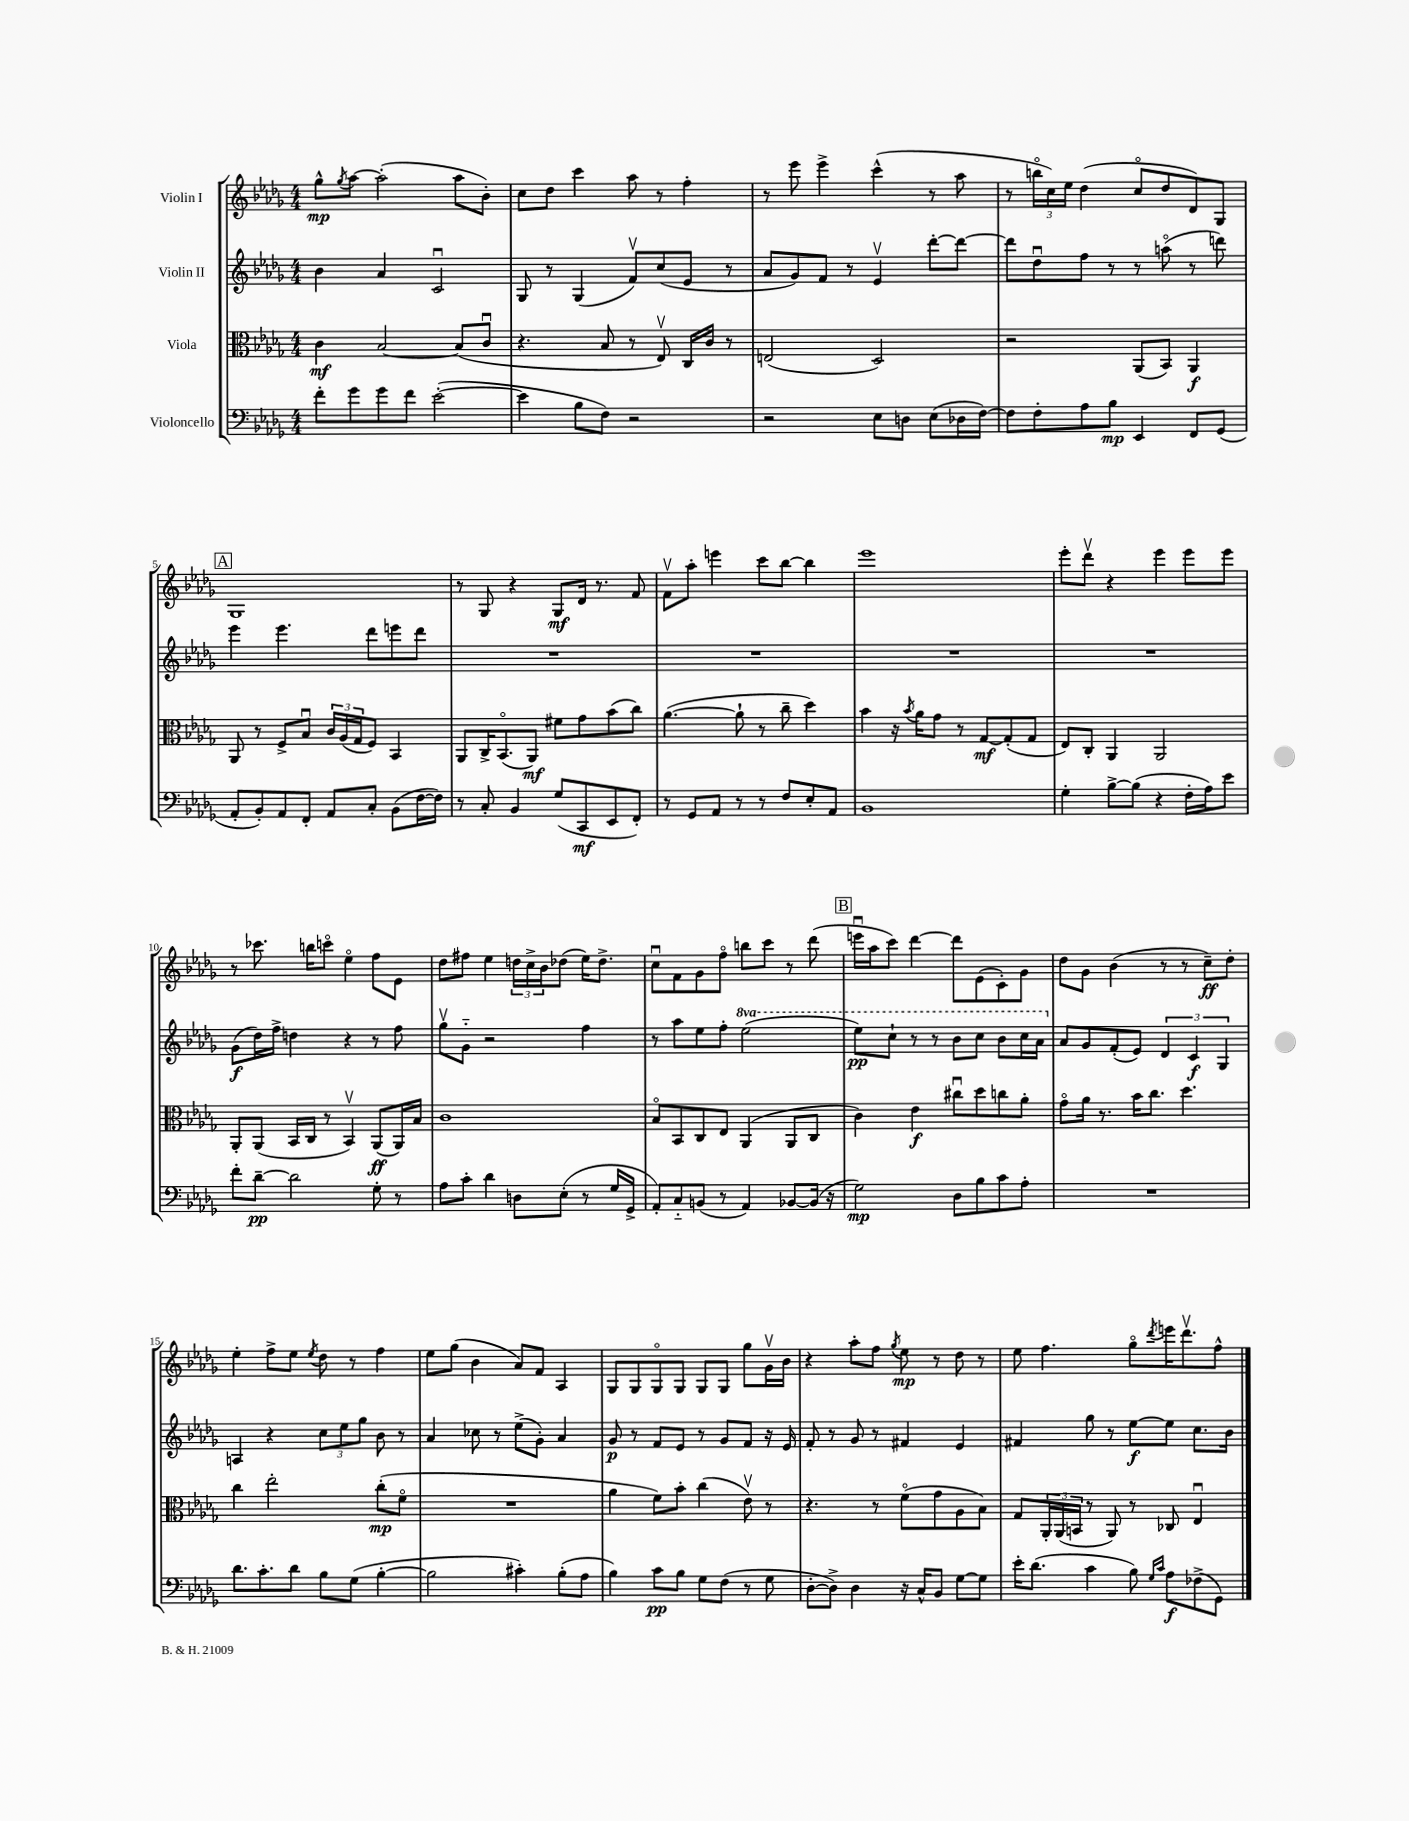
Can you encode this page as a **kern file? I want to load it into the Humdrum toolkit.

**kern	**kern	**kern	**kern
*staff4	*staff3	*staff2	*staff1
*clefF4	*clefC3	*clefG2	*clefG2
*k[b-e-a-d-g-]	*k[b-e-a-d-g-]	*k[b-e-a-d-g-]	*k[b-e-a-d-g-]
*M4/4	*M4/4	*M4/4	*M4/4
8f'\L	4c\	4b-\	8gg-^^\L
.	.	.	8qgg-/
8g-\	.	.	[8aa-\J
8g-\	[2B-/	4a-/	(2aa-'\]
8f\J	.	.	.
([2e-'\	.	2cu/	.
.	(8B-/]L	.	8aa-\L
.	8cu/J	.	8b-'\J)
=	=	=	=
4e-\]	4.r	8G-/	8cc\L
.	.	8r	8dd-\J
8B-\L	.	(4G-/	4ccc\
8F\J)	8B-/	.	.
2r	8r	8fv/L)	8aa-\
.	8E-v/)	(8cc/	8r
.	16C/LL	8e-/J	4ff'\
.	16c/JJ	.	.
.	8r	8r	.
=	=	=	=
2r	(2E/	8a-/L	8r
.	.	8g-/)	8eee-\
.	.	8f/J	4eee-^\
.	.	8r	.
8E-\L	2D-/)	4e-v/	(4ccc^^\
8D\J	.	.	.
(8E-\L	.	[8ddd-'\L	8r
16D-\L	.	8ddd-\_J	8aa-\
[16F\JJ)	.	.	.
=	=	=	=
8F\]L	2r	8ddd-\]L	8r
8F'\	.	8dd-u\	24bbo\LL
.	.	.	24cc\)
.	.	.	24ee-\JJ
8A-\	.	8ff\J	(4dd-\
8B-\J	.	8r	.
4EE-/	(8AA-/L	8r	8cco/L
.	8BB-/J)	(8aao\	8dd-/
8FF/L	4AA-/	8r	8d-/)
(8GG-/J	.	8ddd\)	8G-/J
=	=	=	=
8AA-'/L	8AA-/	4eee-\	1G-
8BB-'/)	8r	.	.
8AA-/	8F^/L	4.eee-\	.
8FF'/J	8B-u/J	.	.
8AA-/L	24c/LL	.	.
.	(24A-/	.	.
.	24G-/J	.	.
8C'/J	8F/J)	8ddd-\L	.
(8BB-\L	4BB-/	8eee\	.
[16F\L	.	8ddd-\J	.
16F\]JJ)	.	.	.
=	=	=	=
8r	8AA-/L	1r	8r
8C'/	16C^/K	.	8G-/
.	(8.BB-o/	.	.
4BB-/	.	.	4r
.	8AA-/J)	.	.
(8G-/L	8f#\L	.	8G-/L
8CC/	8g-\	.	16d-/Jk
.	.	.	8.r
8EE-/	(8b-\	.	.
8FF'/J)	8cc\J)	.	8f/
=	=	=	=
8r	([4.a-\	1r	8fv\L
8GG-/L	.	.	8aa-'\J
8AA-/J	.	.	4eee\
8r	8a-`\]	.	.
8r	8r	.	8ccc\L
8F/L	8cc~\	.	[8bb-\J
8E-'/	4dd-\)	.	4bb-\]
8AA-/J	.	.	.
=	=	=	=
1BB-	4b-\	1r	1eee-
.	16r	.	.
.	8qb-/	.	.
.	16a-\LK	.	.
.	8g-\J	.	.
.	8r	.	.
.	[8G-/L	.	.
.	(8G-'/]	.	.
.	8G-/J	.	.
=	=	=	=
4G-'\	8E-/L)	1r	8eee-'\L
.	8C'/J	.	8ddd-v\J
[8B-^\L	4AA-/	.	4r
(8B-\]J	.	.	.
4r	2AA-/	.	4eee-\
16F'\LL	.	.	8eee-\L
16A-\J)	.	.	.
8e-\J	.	.	8eee-\J
=	=	=	=
8f'\L	8AA-'/L	(8g-\L	8r
[8d-~\J	(8AA-/J	16dd-\L)	8.ccc-\
.	.	16ff^\JJ	.
2d-\]	16BB-/LL	4dd\	.
.	16C/JJ	.	16bb\LK
.	8r	.	8ccco\J
.	4BB-v/)	4r	4ee-o\
8G-'\	(8AA-/L	8r	8ff\L
8r	16AA-/L)	8ff\	8e-\J
.	16B-/JJ	.	.
=	=	=	=
8A-\L	1c	8gg-v\L	8dd-\L
8c'\J	.	8g-'~\J	8ff#\J
4d-\	.	2r	4ee-\
8D\L	.	.	24dd\LL
.	.	.	24cc^\
.	.	.	24b-\J
(8E-'\J	.	.	(8dd-\J
8r	.	4ff\	16ee-\LK)
.	.	.	8.dd-^\J
16G-/LL	.	.	.
16GG-^/JJ	.	.	.
=	=	=	=
8AA-'/L)	8B-o/L	8r	8ccu\L
8C'~/	8BB-/	8aa-\L	8f\
(8BB/J	8C/	8ee-\	8g-\
8r	8E-/J	8ff'\J	8ffo\J
4AA-/)	(4AA-/	(2eee-\	8bb\L
.	.	.	8ccc\J
[8BB-/L	8AA-/L	.	8r
(16BB-/]Jk	8C/J	.	(8ddd-\
16r	.	.	.
=	=	=	=
2G-\)	4c\)	8eee-\L)	16eeeu\LL
.	.	.	16aa-\J
.	.	8ccc`\J	8ccc\J)
.	4e-\	8r	[4ddd-\
.	.	8r	.
8D-\L	8cc#u\L	8bb-\L	8ddd-\]L
8B-\	8dd-\	8ccc\J	(8e-\
8c\	8cc\	8bb-\L	8c'\)
8A-'\J	8a-'\J	16ccc\L	8g-\J
.	.	16aa-\JJ	.
=	=	=	=
1r	8g-o\L	8a-/L	8dd-\L
.	16a-\Jk	8g-/	8g-\J
.	8.r	.	.
.	.	(8f'/	(4b-\
.	16b-\LK	8e-/J)	.
.	8.cc\J	.	.
.	.	6d-/	8r
.	4.dd-\	.	8r
.	.	6c/	.
.	.	.	8cc~\L)
.	.	6G-/	.
.	.	.	8dd-'\J
=	=	=	=
8.d-\L	4cc\	4A/	4ee-'\
8.c'\	.	.	.
.	2ee-'\	4r	8ff^\L
8d-\J	.	.	8ee-\J
.	.	.	8qee-/
8B-\L	.	12cc\L	8dd-\
.	.	12ee-\	.
(8G-\J	.	.	8r
.	.	12gg-\J	.
[4B-'\	(8cc'\L	8b-\	4ff\
.	8fo\J	8r	.
=	=	=	=
2B-\]	1r	4a-/	8ee-\L
.	.	.	(8gg-\J
.	.	8cc-\	4b-\
.	.	8r	.
4c#'\)	.	(8ee-^\L	8a-/L)
.	.	8g-'\J)	8f/J
(8B-'\L	.	4a-/	4A-/
8A-\J	.	.	.
=	=	=	=
4B-\)	4a-\	8g-/	8G-/L
.	.	8r	8G-/
8c\L	8f\L)	8f/L	8G-o/
8B-\J	8b-'\J	8e-/J	8G-/J
8G-\L	(4cc\	8r	8G-/L
(8F\J	.	8g-/L	8G-/J
8r	8e-v\)	8f/J	8gg-\L
8G-\	8r	16r	16g-v\L
.	.	16e-/	16b-\JJ
=	=	=	=
[8D-'\L	4.r	8f'/	4r
8D-^\]J)	.	8r	.
4D-\	.	8g-/	8aa-'\L
.	8r	8r	8ff\J
.	.	.	8qgg-/
16r	(8fo\L	4f#/	8ee-\
16C^^/LK	.	.	.
8BB-/J	8g-\	.	8r
[8G-\L	8A-\	4e-/	8dd-\
8G-\]J	8B-\J)	.	8r
=	=	=	=
16e-'\LK	8G-/L	4f#/	8ee-\
(8.d-\J	.	.	.
.	24AA-'/L	.	4.ff\
.	(24AA-/	.	.
.	24BB/JJ	.	.
4c\	8r	8gg-\	.
.	8AA-/)	8r	.
8B-\)	8r	[8ee-\L	8gg-o\L
16qqG-/LL	.	.	.
16qqc/JJ	.	.	8qddd-/
8A-\L	8C-/	8ee-\]J	16eee\K
.	.	.	8.ddd-v\
(8F-^\	4E-u/	8.cc\L	.
8GG-\J)	.	.	8ff^^\J
.	.	16b-\Jk	.
==	==	==	==
*-	*-	*-	*-
